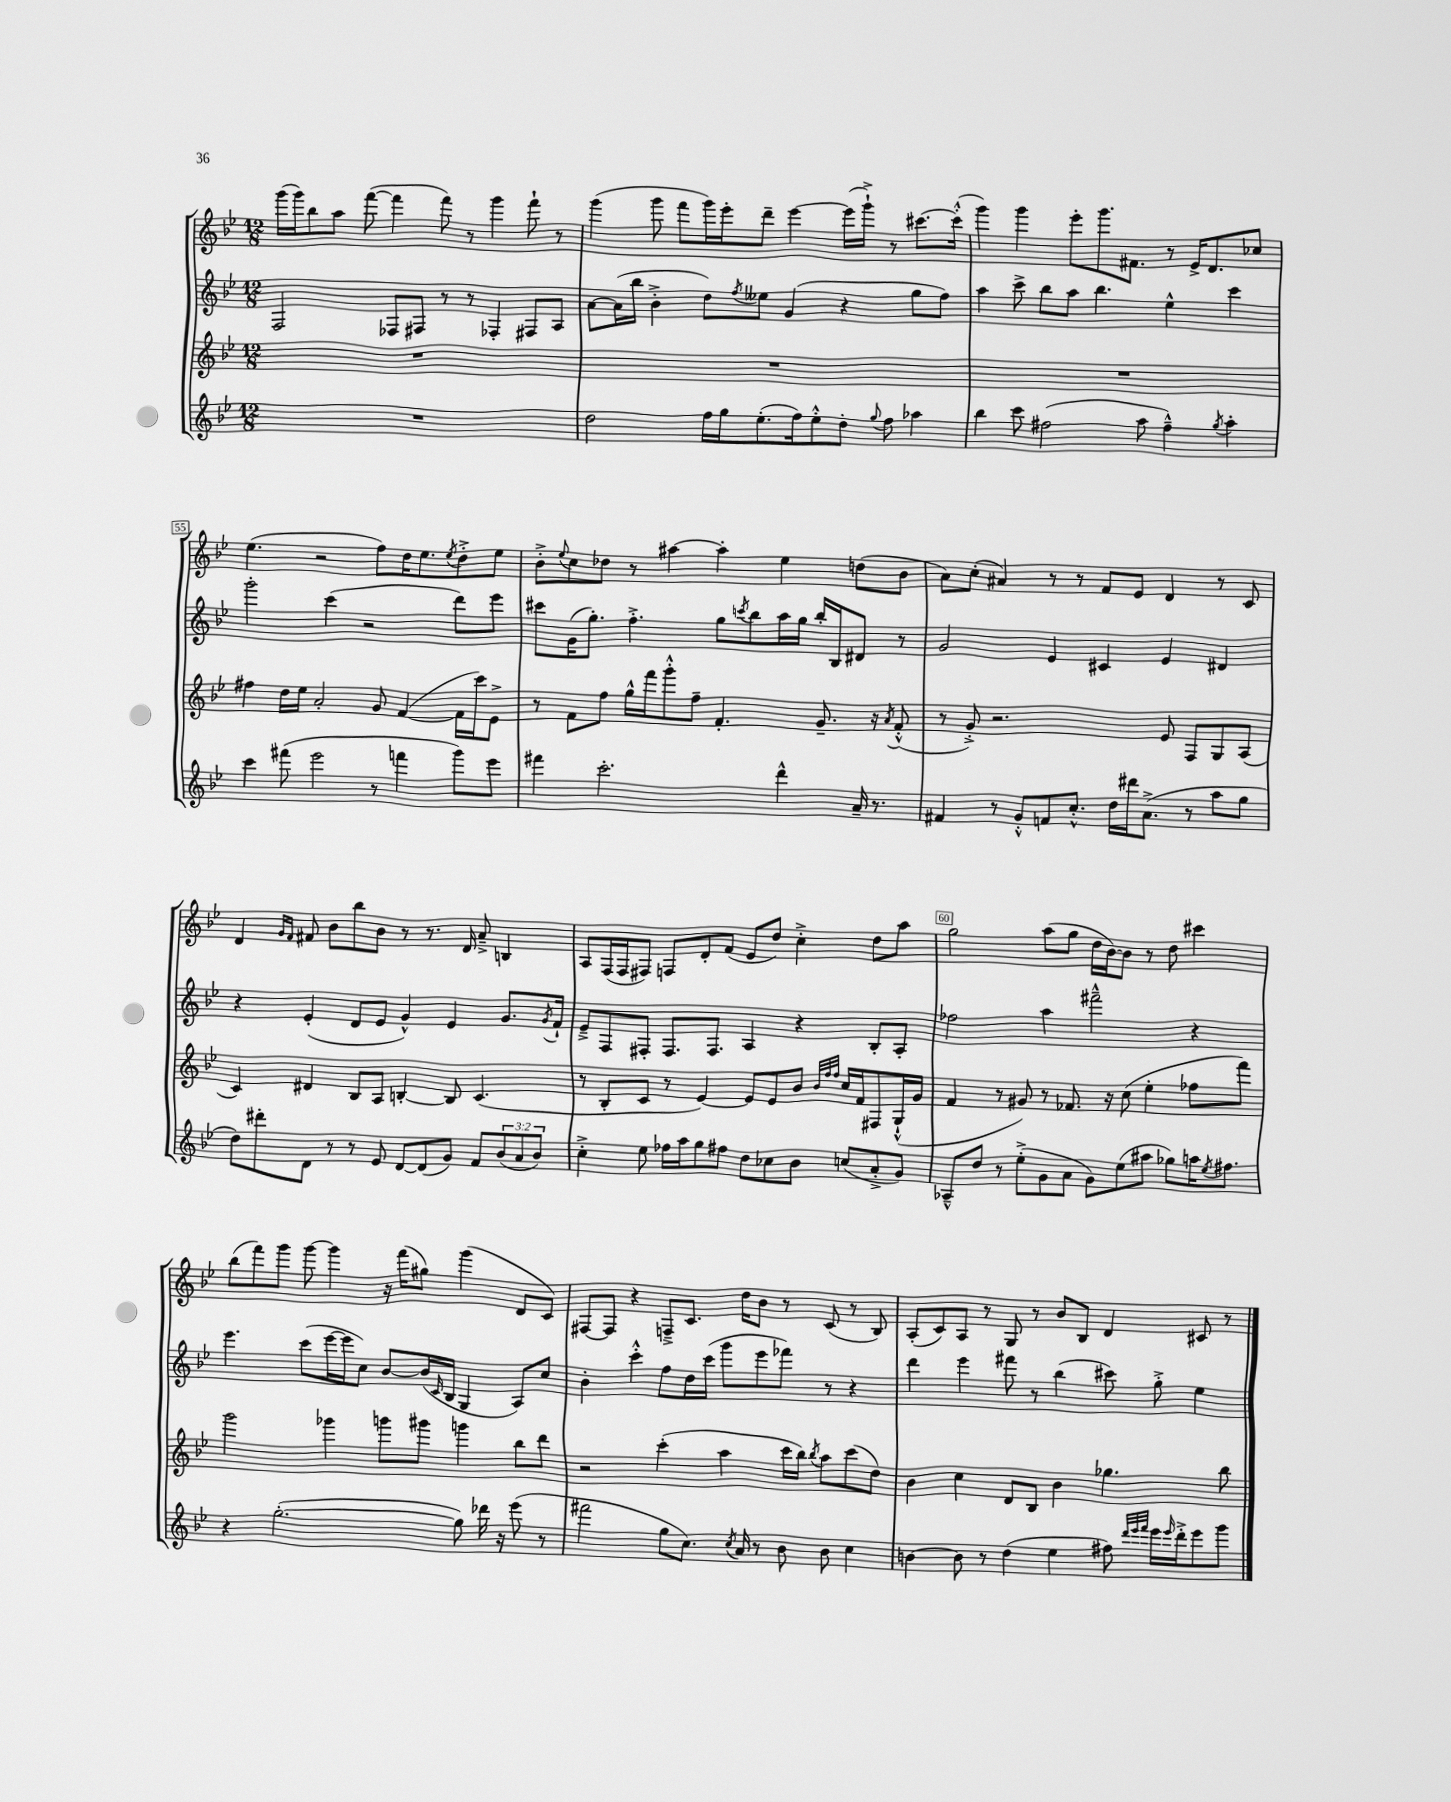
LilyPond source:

<<
\new StaffGroup <<
\new Staff = "s0" {
    \clef treble \key bes \major \numericTimeSignature \time 12/8
    g'''16( g'''16) bes''8 a''8 f'''8~( f'''4 f'''8) r8 g'''4 f'''8-! r8 |
    g'''4( g'''8 f'''8 g'''16) ees'''16-. d'''8-- ees'''4~ ees'''16( g'''16-!->) r8 cis'''8.~ cis'''16-.-^( |
    g'''4) g'''4 ees'''8-. g'''8. fis'8. r8 ees'16-> d'8. ces''8 |
    ees''4.( r2 f''8) d''16 ees''8. \acciaccatura { ees''8 } d''8-.-> ees''8 |
    bes'8-.-> \appoggiatura { ees''8 } c''8 des''8 r8 ais''4~ ais''4-. ees''4 d''8( bes'8 |
    a'8) c''8-.( ais'4) r8 r8 f'8 ees'8 d'4 r8 c'8 |
    d'4 \grace { g'16 f'16 } fis'8 bes'8 bes''8 bes'8 r8 r8. d'16 a'8---> b4 |
    a8 f16( f16 fis8) f8 d'8-. f'8( ees'8 d''8) c''4-.-> d''8 a''8 |
    g''2 a''8( g''8 d''16 bes'16~) bes'8 r8 d''8 cis'''4 |
    bes''8( f'''8) g'''8 g'''8~ g'''4 r16 f'''16( gis''8) g'''4( d'8 c'8) |
    fis8~ fis8 r4 f8---> c'8. d''16 bes'8 r8 c'8( r8 bes8) |
    a8-.( c'8) a8 r8 g8 r8 bes'8 bes8 d'4 cis'8 r8 \bar "|." |
}
\new Staff = "s1" {
    \clef treble \key bes \major \numericTimeSignature \time 12/8
    f2 fes8 fis8 r8 r8 fes4-. fis8 a8 |
    a'8~ a'16( bes''16 bes'4-.-> d''8) \acciaccatura { f''8 } eeses''8 g'4( r4 g''8 f''8) |
    a''4 c'''8-> bes''8 a''8 bes''4. ees''4-^ c'''4 |
    g'''2-. c'''4( r2 d'''8) ees'''8 |
    cis'''8 g'16( g''8.-.) f''4.-.-> g''8 \acciaccatura { c'''8 } bes''8 a''16 g''16 bes''16-. bes16 dis'8 r8 |
    g'2 ees'4 cis'4 ees'4 dis'4 |
    r4 ees'4-.( d'8 ees'8 g'4-^) ees'4 g'8. \acciaccatura { g'8 } f'16-! |
    ees'8---> f8 fis8-. fis8. fis8. a4 r4 bes8-. a8-. |
    fes''2 a''4 fis'''2---^ r4 |
    ees'''4. c'''8( ees'''16~ ees'''16 c''8) bes'8~ bes'16( \grace { c'16 } bes16 g4 a8) c''8 |
    bes'4-. c'''4-.-^ f''8 d''16 c'''16( g'''8 ees'''8 fes'''8) r8 r4 |
    d'''4 ees'''4 fis'''8 r8 bes''4( cis'''8) g''8-.-> ees''4 \bar "|." |
}
\new Staff = "s2" {
    \clef treble \key bes \major \numericTimeSignature \time 12/8
    R1. |
    R1. |
    R1. |
    fis''4 d''16 ees''16 a'2-. g'8 f'4~( f'16 c'''16) ees'8-> |
    r8 f'8 f''8 g''16-^ f'''16 g'''8-.-^ f''8-- f'4.-. g'8.-- r16 \acciaccatura { a'8 } f'8-.-^( |
    r8 g'8-.->) r2. ees'8 f8 g8 a8( |
    c'4) dis'4 bes8 a8 b4~-. b8 c'4.( |
    r8 bes8-. c'8 r8 ees'4~) ees'8 ees'8 bes'8 \grace { bes'32 f''32 f''32 } c''16 f'16 fis8 g16-!-^( g'16 |
    f'4 r8 gis'8) r8 fes'8. r16 c''8( ees''4-. fes''8 f'''8) |
    g'''2 ges'''4 g'''8 gis'''8 g'''4 bes''8 d'''8 |
    r2 c'''4-.( a''4 c'''16 bes''16) \acciaccatura { bes''8 } a''8 c'''8( d''8) |
    bes'4 c''4 d'8 bes8 bes'4 ges''4. bes''8 \bar "|." |
}
\new Staff = "s3" {
    \clef treble \key bes \major \numericTimeSignature \time 12/8 \override Staff.TupletNumber.text = #tuplet-number::calc-fraction-text
    R1. |
    d''2 f''16 g''16 ees''8.-.( f''16) ees''8-.-^ d''8-. \appoggiatura { g''8 } f''8 aes''4 |
    bes''4 c'''8 fis''2( a''8 fis''4---^) \acciaccatura { g''8 } a''4-. |
    c'''4 fis'''8( ees'''2 r8 f'''4 g'''8) ees'''8 |
    fis'''4 c'''2.-. d'''4-^ a'16-- r8. |
    fis'4 r8 g'8-.-^ f'8 c''8.-.-^ d''16 dis'''16 a'8.->( r8 a''8 g''8 |
    d''8) dis'''8-. d'8 r8 r8 ees'8 d'8~ d'8( g'8) f'8 \tuplet 3/2 { bes'8( a'8 bes'8) } |
    c''4-.-> ees''8 fes''16 a''16 g''8 fis''8 d''8 ces''8 bes'8 c''8( a'8-.-> g'8) |
    aes8---^ d''8 r8 ees''8-.->( g'8 a'8 g'8) ees''8( ais''8 ges''8) a''16 \acciaccatura { ees''8 } fis''8. |
    r4 g''2.~-.( g''8) des'''16 r16 ees'''8( r8 |
    fis'''2 g''8 c''8.) \acciaccatura { c''8 } a'16 r8 bes'8 bes'8 c''4 |
    b'4~ b'8 r8 d''4( ees''4 fis''8) \grace { d'''32 ees'''32 f'''32 } ees'''16 \grace { ees'''16 } d'''16-.-> ees'''8 g'''8 \bar "|." |
}
>>
>>
\layout { \context { \Score currentBarNumber = #52 \override BarNumber.break-visibility = ##(#f #t #t) barNumberVisibility = #(every-nth-bar-number-visible 5) \override BarNumber.stencil = #(make-stencil-boxer 0.1 0.3 ly:text-interface::print) } }
